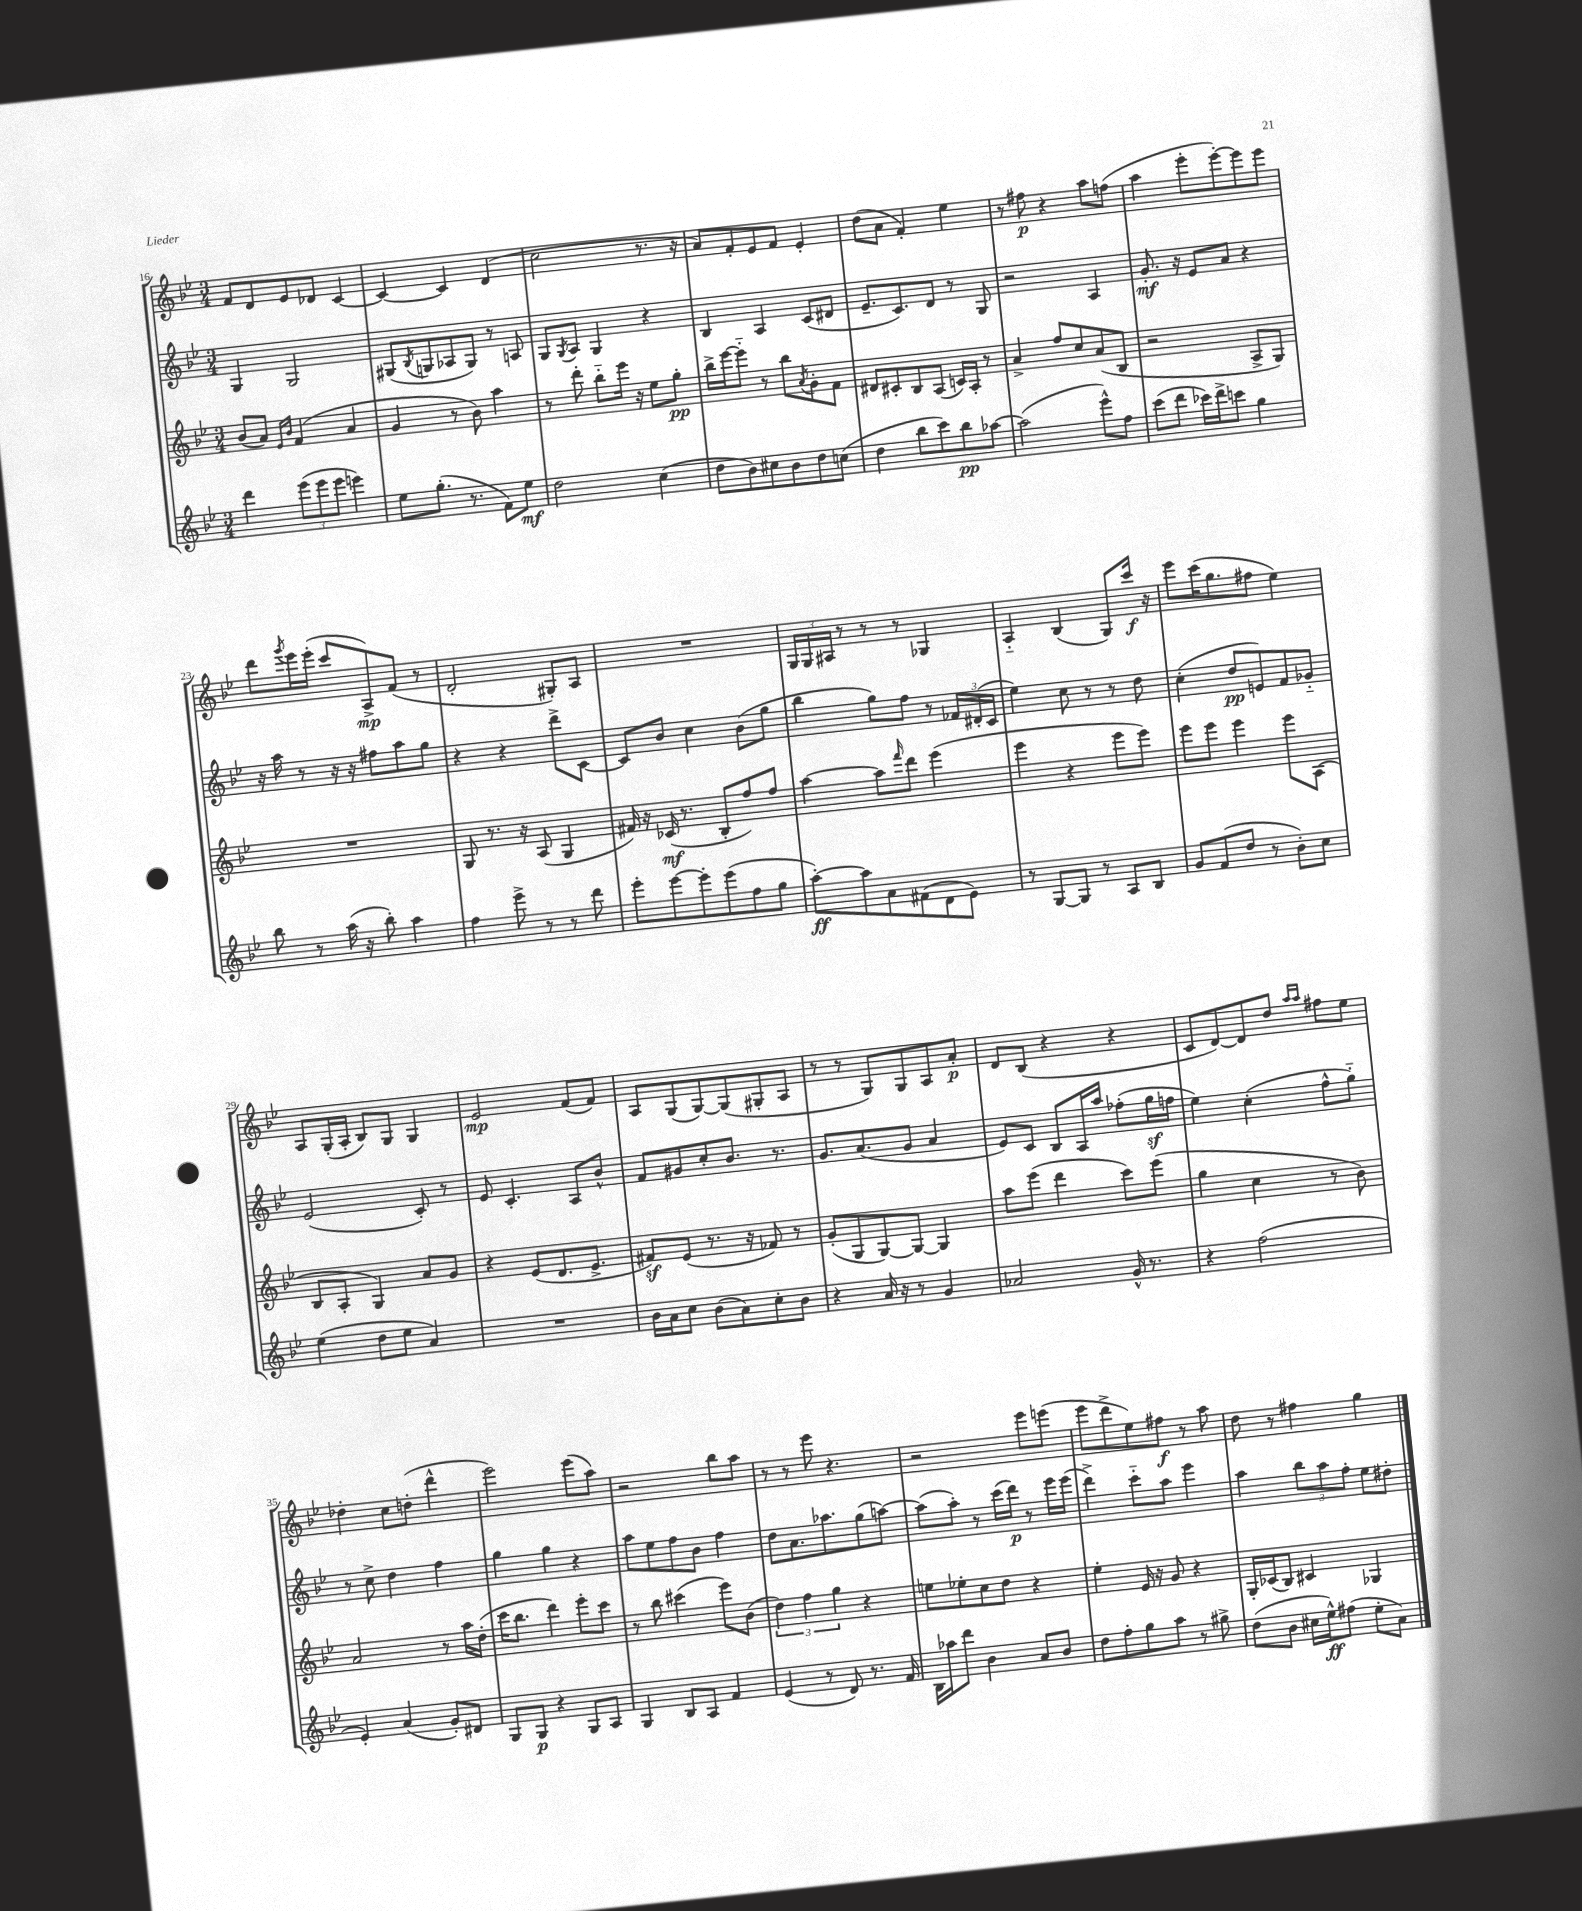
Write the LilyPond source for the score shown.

<<
\new StaffGroup <<
\new Staff = "s0" {
    \clef treble \key bes \major \numericTimeSignature \time 3/4
    f'8 d'8 ees'8 des'8 c'4~ |
    c'4~ c'4 d'4( |
    c''2 r8. r16 |
    a'8) f'8-. ees'8 f'8 ees'4-. |
    d''8( a'8 f'4-.) ees''4 |
    r8 fis''8\p r4 a''8 f''8( |
    a''4 ees'''8-. ees'''8~-.) ees'''8 ees'''8 |
    d'''8 \acciaccatura { g'''8 } ees'''16 ees'''16-.( c'''8 a8->\mp) f'8( r8 |
    d'2-. gis8-.) a8 |
    R2. |
    \tuplet 3/2 { g16 g16 ais16 } r8 r8 r8 ges4 |
    a4-_ bes4( g8) c'''16\f r16 |
    ees'''8 c'''16( g''8. fis''8 ees''4) |
    a8 g16-.( a16-. bes8) g8 g4 |
    ees'2\mp f'8( f'8) |
    a8 g8( g8~) g8( gis8-. a8 |
    r8 r8 g8) g8 a8 a'8-.\p |
    d'8 bes8( r4 r4 |
    c'8 d'8~) d'8 d''8 \grace { a''16 a''16 } fis''8 ees''8 |
    des''4-. c''8 d''8-.( d'''4-^ |
    ees'''2) ees'''8( a''8) |
    r2 bes''8 a''8 |
    r8 r8 ees'''8 r4. |
    r2 ees'''8 e'''8( |
    ees'''8 d'''8-> ees''8) fis''8\f r8 a''8 |
    d''8 r8 fis''4 g''4 \bar "|." |
}
\new Staff = "s1" {
    \clef treble \key bes \major \numericTimeSignature \time 3/4
    g4 g2 |
    gis8( \acciaccatura { bes8 } g8 aes8 g8) r8 a8 |
    g8 \acciaccatura { g8 } a8 g4 r4 |
    bes4 a4 c'8( dis'8 |
    ees'8.-- c'8.) d'8 r8 g8 |
    r2 a4 |
    g'8.-.\mf r16 ees'8 a'8 r4 |
    r16 a''16 r8 r16 r16 fis''8 a''8 g''8 |
    r4 r4 d'''8-> c'8~ |
    c'8 bes'8 c''4 bes'8( g''8 |
    bes''4 g''8) f''8 r8 \tuplet 3/2 { fes'16 dis'16-.( c'16 } |
    ees''4) c''8 r8 r8 d''8 |
    c''4-.( d''8\pp e'8) f'8 ges'8-_ |
    ees'2( c'8-.) r8 |
    ees'8 c'4.-. a8 bes'8-^ |
    f'8 gis'8 c''8-. bes'8. r8. |
    g'8. a'8.( g'8 a'4 |
    ees'8) c'8 bes8 a16 a''16 fes''8-.( g''16\sf f''16 |
    ees''4) c''4-.( f''8-^ g''8-_) |
    r8 c''8-> d''4 f''4 |
    g''4 g''4 r4 |
    a''8 ees''8 f''8 bes'8 f''4 |
    d''8 a'8. aes''8. g''8( a''8~) |
    a''8( a''8-.) r8 c'''16( d'''16\p) r8 ees'''16 ees'''16( |
    d'''4->) c'''8-_ a''8 ees'''4 |
    a''4 \tuplet 3/2 { bes''8 a''8 f''8-. } ees''8 dis''8-. \bar "|." |
}
\new Staff = "s2" {
    \clef treble \key bes \major \numericTimeSignature \time 3/4
    bes'8( a'8) \grace { ees'16 bes'16 } f'4( a'4 |
    g'4 r8 bes'8) a''4 |
    r8 d'''8-. bes''8-_ ees'''16 r16 ees''8 g''8-.\pp |
    bes''16-> ees'''16~ ees'''8-_ r8 bes''8 \acciaccatura { a'8 } g'8-. f'8 |
    dis'8 cis'8-. bes8 a8( c'16) a16-. r8 |
    a'4-> f''8 c''8 a'8( bes8 |
    r2 a8-> g8) |
    R2. |
    g8 r8. r16 a8( g4 |
    fis'16) r16 ces'16\mf( r8. bes8-. f''8) f''8 |
    a''4~ a''8 \grace { f'''16 } d'''8 ees'''4( |
    ees'''4 r4 ees'''8 ees'''8) |
    ees'''8 ees'''8 ees'''4 ees'''8 a8( |
    bes8 a8-. g4) a'8 g'8 |
    r4 ees'8( d'8. ees'8.-> |
    fis'8\sf) ees'8( r8. r16 fes'8) r8 |
    g'8-.( g8 g8~) g8~ g4 |
    a''8 ees'''8( d'''4 c'''8) ees'''8( |
    g''4 c''4 r8 bes'8) |
    a'2 r8 a''16 d''16-.( |
    c'''16 bes''8. d'''4) ees'''8-. c'''8 |
    r8 bes''8 cis'''4( ees'''8) bes'8( |
    \tuplet 3/2 { d''4) f''4 g''4 } r4 |
    e''8 ees''8-. c''8 d''8 r4 |
    ees''4-. ees'16 r16 g'8 r4 |
    g16-. ces'16( bes8) cis'4 ges4 \bar "|." |
}
\new Staff = "s3" {
    \clef treble \key bes \major \numericTimeSignature \time 3/4
    d'''4 \tuplet 3/2 { ees'''8( ees'''8 ees'''8 } e'''4) |
    ees''8 g''8.-.( r8. f'8) ees''8\mf |
    d''2 c''4( |
    d''8 bes'8) cis''8 bes'8 d''8 c''8( |
    d''4 bes''8 c'''8) bes''8\pp aes''8~ |
    aes''2( ees'''8-^) f''8 |
    c'''8( d'''8 ces'''16) d'''16-> c'''8 g''4 |
    bes''8 r8 a''16( r16 bes''8-.) a''4 |
    f''4 ees'''8-> r8 r8 d'''8 |
    ees'''8-. ees'''8~ ees'''8-. ees'''8( f''8 g''8 |
    a''8~-.\ff) a''8 a'8 fis'8( d'8 ees'8) |
    r8 g8~ g8 r8 a8 bes8 |
    g'8 f'8( d''8 r8 bes'8-.) c''8 |
    ees''4( d''8 ees''8 a'4) |
    R2. |
    bes'16 a'16 c''8 bes'8( a'8) c''8-. bes'8 |
    r4 a'16 r16 r8 g'4 |
    aes'2 g'16-^ r8. |
    r4 f''2( |
    ees'4-.) a'4( g'8-.) dis'8 |
    g8 g8\p r4 g8 a8 |
    g4 bes8 a8 f'4 |
    ees'4( r8 d'8) r8. f'16 |
    bes16 aes''16 d'''8 bes'4 a'8 bes'8 |
    d''8 f''8-. g''8 a''8 r8 gis''8-> |
    d''8( bes'8 cis''16 ees''16-^\ff) fis''8( ees''8-. a'8) \bar "|." |
}
>>
>>
\layout { \context { \Score currentBarNumber = #16 } }
